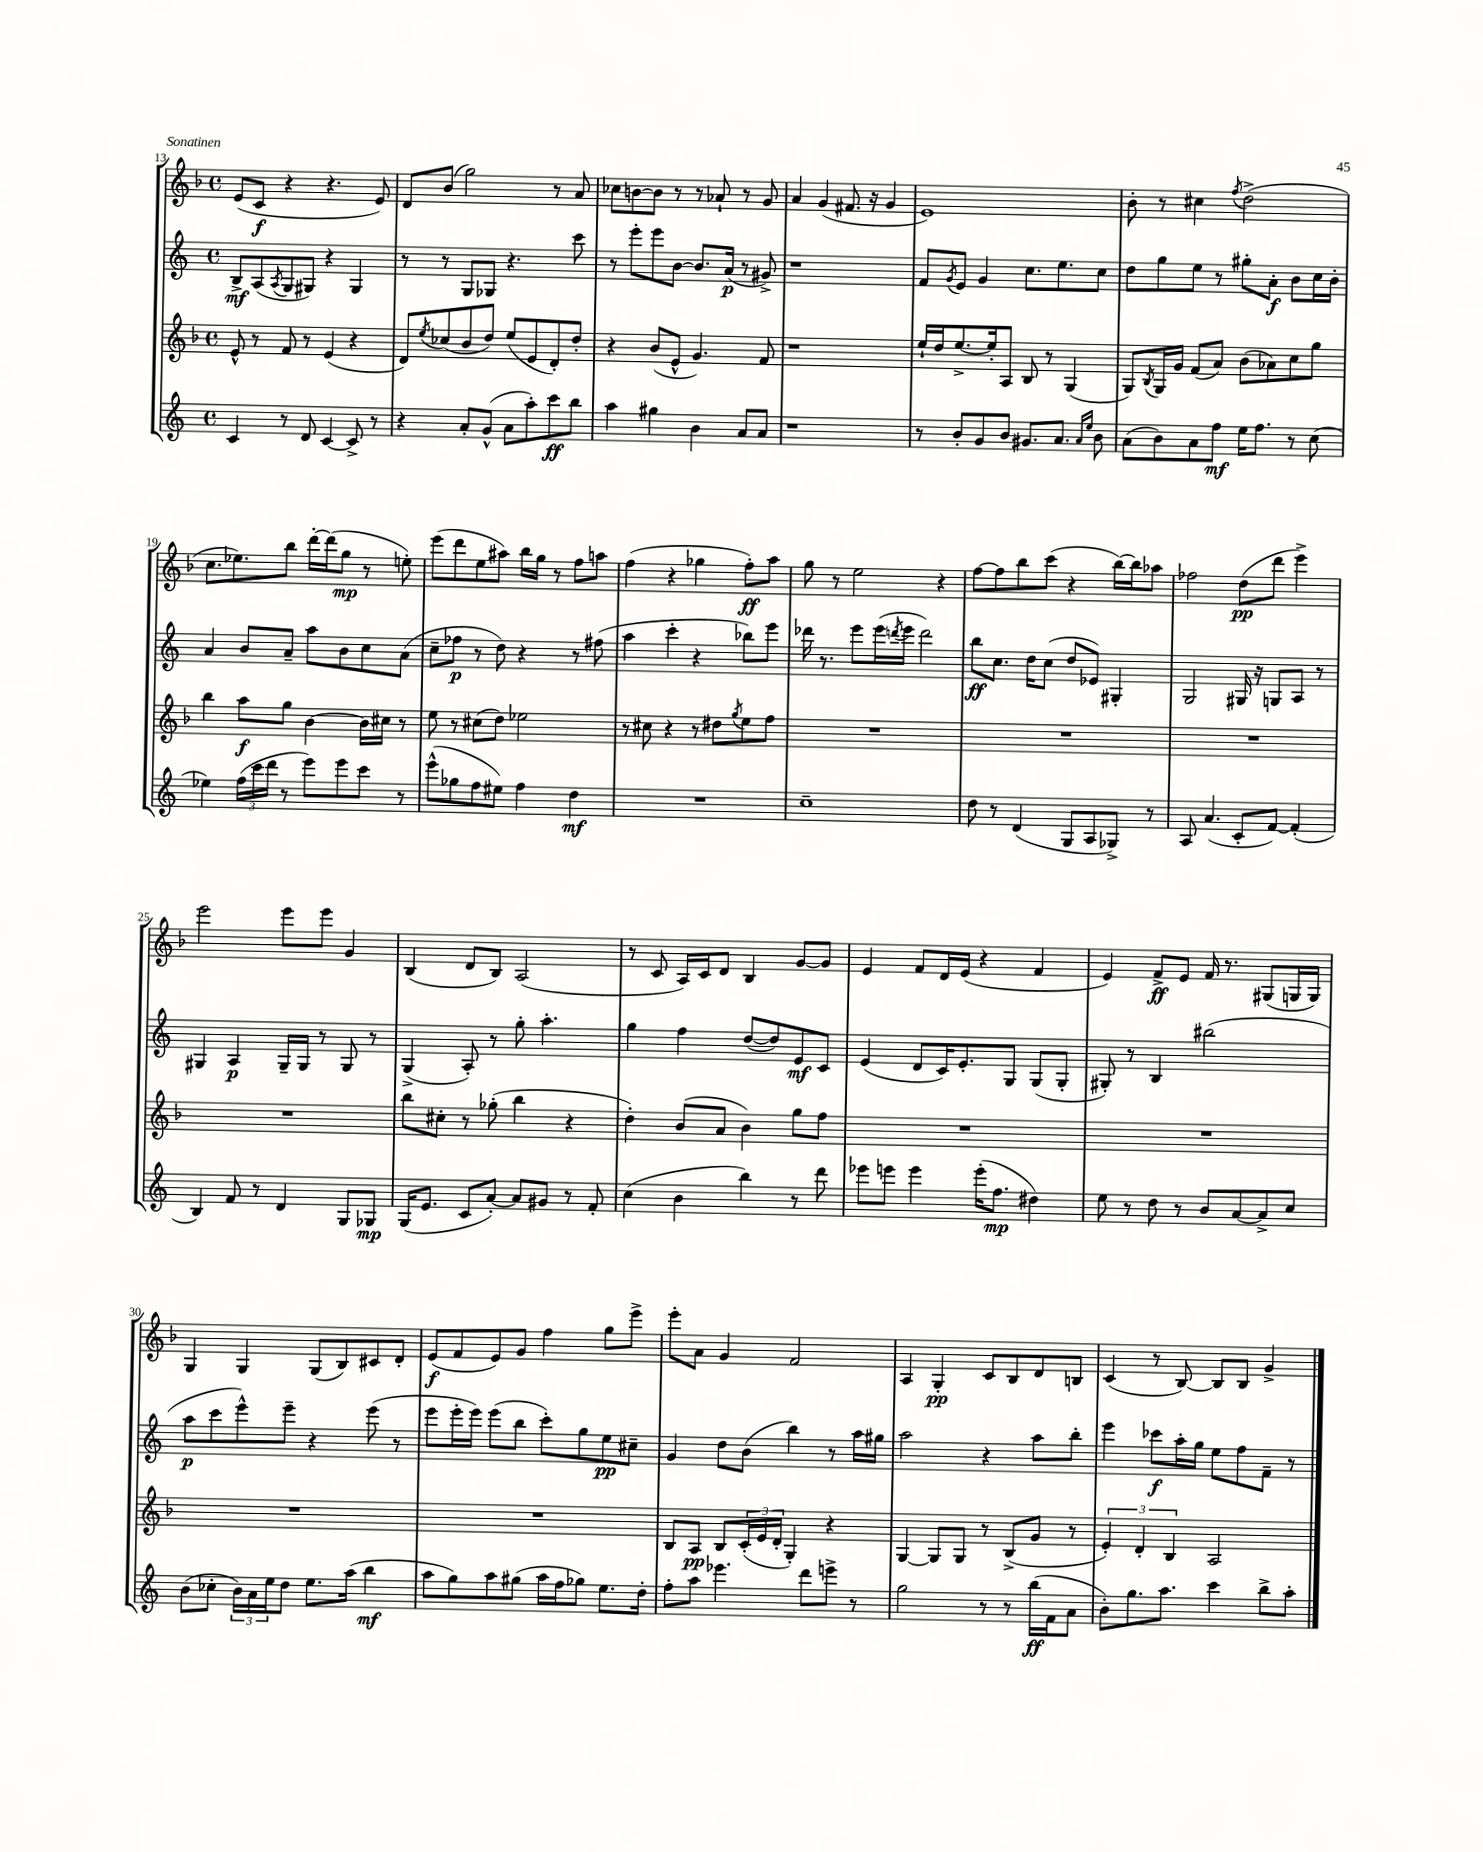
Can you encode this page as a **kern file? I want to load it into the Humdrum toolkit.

**kern	**dynam	**kern	**dynam	**kern	**dynam	**kern	**dynam
*part4	*part4	*part3	*part3	*part2	*part2	*part1	*part1
*staff4	*staff4	*staff3	*staff3	*staff2	*staff2	*staff1	*staff1
*clefG2	*	*clefG2	*	*clefG2	*	*clefG2	*
*k[]	*	*k[b-]	*	*k[]	*	*k[b-]	*
*M4/4	*	*M4/4	*	*M4/4	*	*M4/4	*
*met(c)	*	*met(c)	*	*met(c)	*	*met(c)	*
=13	=13	=13	=13	=13	=13	=13	=13
4c/	.	8e^^/	.	8B^/L	mf	(8e/L	.
.	.	8r	.	(8A/	.	8c/J	f
.	.	.	.	8qA/	.	.	.
8r	.	8f/	.	8G/	.	4r	.
8d/	.	8r	.	8G#X/J)	.	.	.
[4c/	.	(4e/	.	4r	.	4.r	.
8c^/]	.	4r	.	4G#/	.	.	.
8r	.	.	.	.	.	8e/)	.
=14	=14	=14	=14	=14	=14	=14	=14
4r	.	8d/L)	.	8r	.	8d/L	.
.	.	8qee/	.	.	.	.	.
.	.	(8cc-X/	.	8r	.	(8b-/J	.
8a'/L	.	8b-/	.	8G/L	.	2gg\)	.
(8g^^/J	.	8dd/J)	.	8G-X/J	.	.	.
8a\L	.	(8ee/L	.	4.r	.	.	.
8aa'\)	.	8e/	.	.	.	.	.
8ccc\	ff	8d'/)	.	.	.	8r	.
8bb\J	.	8dd'/J	.	8ccc\	.	8a/	.
=15	=15	=15	=15	=15	=15	=15	=15
4aa\	.	4r	.	8r	.	8cc-X\L	.
.	.	.	.	8eee'\L	.	[8bn\	.
4gg#X\	.	(8b-/L	.	8eee\	.	8b\J]	.
.	.	8e^^/J	.	[8b\J	.	8r	.
4b\	.	4.g/)	.	8.b/L]	.	8r	.
.	.	.	.	.	.	8a-X`/	.
.	.	.	.	(16a/Jk	p	.	.
8a/L	.	.	.	8r	.	8r	.
8a/J	.	8f/	.	8g#X^/)	.	8g/	.
=16	=16	=16	=16	=16	=16	=16	=16
1r	.	1r	.	1r	.	4a/	.
.	.	.	.	.	.	(4g/	.
.	.	.	.	.	.	8.f#X/	.
.	.	.	.	.	.	16r	.
.	.	.	.	.	.	4g/	.
=17	=17	=17	=17	=17	=17	=17	=17
8r	.	16ee`/LL	.	8f/L	.	1e)	.
.	.	16dd/J	.	.	.	.	.
.	.	.	.	8qg/	.	.	.
8b'/L	.	[8.ee^/	.	8e/J	.	.	.
8g/	.	.	.	4g/	.	.	.
.	.	16ee'/k]	.	.	.	.	.
8b/J	.	8A/J	.	.	.	.	.
8.g#X/L	.	8B-/	.	8.cc\L	.	.	.
.	.	8r	.	.	.	.	.
8.a/J	.	.	.	8.ee\	.	.	.
.	.	(4G/	.	.	.	.	.
16qqa/LL	.	.	.	.	.	.	.
16qqee/JJ	.	.	.	.	.	.	.
8b\	.	.	.	8cc\J	.	.	.
=18	=18	=18	=18	=18	=18	=18	=18
(8a\L	.	8G/L)	.	8dd\L	.	8b-'\	.
.	.	8qB-/	.	.	.	.	.
8b\)	.	16G/L	.	8gg\	.	8r	.
.	.	16g/JJ	.	.	.	.	.
8a\	.	(8f/L	.	8ee\J	.	4cc#X\	.
8ff\J	mf	8a/J)	.	8r	.	.	.
.	.	.	.	.	.	8qff/	.
16ee\KL	.	(8b-\L	.	8gg#X'\L	.	(2dd^\	.
8.ff\J	.	.	.	.	.	.	.
.	.	8a-X\)	.	8a'\J	f	.	.
8r	.	8cc\	.	8b\L	.	.	.
(8cc\	.	8gg\J	.	16cc\L	.	.	.
.	.	.	.	16b'\JJ	.	.	.
!!LO:LB:g=z
=19	=19	=19	=19	=19	=19	=19	=19
4ee-X\)	.	4bb-\	.	4a/	.	8.cc\L	.
.	.	.	.	.	.	8.ee-X\)	.
(24ff\LL	.	8aa\L	f	8b/L	.	.	.
24ccc\	.	.	.	.	.	.	.
24ddd\JJ	.	.	.	.	.	.	.
8r	.	8gg\J	.	8a~/J	.	8bb-\J	.
8eee\L)	.	[4b-\	.	8aa\L	.	[16ddd'\LL	.
.	.	.	.	.	.	(16ddd\J]	.
8eee\	.	.	.	8b\	.	8gg\J	mp
8ccc\J	.	16b-\LL]	.	8cc\	.	8r	.
.	.	16cc#X\JJ	.	.	.	.	.
8r	.	8r	.	(8a\J	.	8een'\)	.
=20	=20	=20	=20	=20	=20	=20	=20
(8eee^^\L	.	8ee\	.	8cc~\L	.	(8eee\L	.
8gg-X\	.	8r	.	8ff-X\J	p	8ddd\	.
8ff\	.	(8cc#X\L	.	8r	.	8ee\	.
8ee#X\J)	.	8dd\J)	.	8dd\)	.	8aa#X\J)	.
4ff\	.	2ee-X\	.	4r	.	16bb-\LL	.
.	.	.	.	.	.	16gg\JJ	.
.	.	.	.	.	.	8r	.
4dd\	mf	.	.	8r	.	8ff\L	.
.	.	.	.	(8ff#X\	.	8aan\J	.
=21	=21	=21	=21	=21	=21	=21	=21
1r	.	8r	.	4aa\	.	(4ff\	.
.	.	8cc#X\	.	.	.	.	.
.	.	4r	.	4ccc'\	.	4r	.
.	.	8r	.	4r	.	4gg-X\	.
.	.	8dd#X\L	.	.	.	.	.
.	.	8qgg/	.	.	.	.	.
.	.	8ee\	.	8bb-X\L)	.	8ff'\L)	ff
.	.	8ff\J	.	8eee\J	.	8aa\J	.
=22	=22	=22	=22	=22	=22	=22	=22
1cc~	.	1r	.	16ddd-X\	.	8gg\	.
.	.	.	.	8.r	.	.	.
.	.	.	.	.	.	8r	.
.	.	.	.	8eee\L	.	2ee\	.
.	.	.	.	(16eee\L	.	.	.
.	.	.	.	8qdddn/	.	.	.
.	.	.	.	16eee\JJ	.	.	.
.	.	.	.	2ddd\)	.	.	.
.	.	.	.	.	.	4r	.
=23	=23	=23	=23	=23	=23	=23	=23
8dd\	.	1r	.	8bb\L	ff	[8ff\L	.
8r	.	.	.	8.cc\J	.	8ff\]	.
(4d/	.	.	.	.	.	8bb-\	.
.	.	.	.	16dd\KL	.	.	.
.	.	.	.	(8cc\J	.	(8ccc\J	.
8G/L	.	.	.	8dd/L	.	4r	.
8A/	.	.	.	8e-X/J)	.	.	.
8G-X^/J)	.	.	.	4G#X'/	.	[16bb-\LL)	.
.	.	.	.	.	.	16bb-\J]	.
8r	.	.	.	.	.	8aa-X\J	.
=24	=24	=24	=24	=24	=24	=24	=24
8A/	.	1r	.	2G/	.	2ff-X\	.
(4.a/	.	.	.	.	.	.	.
8c'/L	.	.	.	16G#X/	.	(8dd\L	pp
.	.	.	.	16r	.	.	.
[8f/J)	.	.	.	8Gn/L	.	8ddd\J	.
(4f'/]	.	.	.	8A/J	.	4eee^\)	.
.	.	.	.	8r	.	.	.
!!LO:LB:g=z
=25	=25	=25	=25	=25	=25	=25	=25
4B/)	.	1r	.	4G#X/	.	2eee\	.
8f/	.	.	.	4A/	p	.	.
8r	.	.	.	.	.	.	.
4d/	.	.	.	16G#~/LL	.	8eee\L	.
.	.	.	.	16G#/JJ	.	.	.
.	.	.	.	8r	.	8eee\J	.
8G/L	.	.	.	8G#/	.	4g/	.
8G-X/J	mp	.	.	8r	.	.	.
=26	=26	=26	=26	=26	=26	=26	=26
(16G/KL	.	8bb-\L	.	(4G^/	.	(4B-/	.
8.e/J	.	.	.	.	.	.	.
.	.	8cc#X'\J	.	.	.	.	.
8c/L	.	8r	.	8A'/)	.	8d/L	.
[8a'/J)	.	(8gg-X'\	.	8r	.	8B-/J)	.
8a/L]	.	4bb-\	.	8gg'\	.	(2A/	.
8g#X/J	.	.	.	4.aa'\	.	.	.
8r	.	4r	.	.	.	.	.
8f'/	.	.	.	.	.	.	.
=27	=27	=27	=27	=27	=27	=27	=27
(4cc\	.	4dd'\)	.	4gg\	.	8r	.
.	.	.	.	.	.	8c/	.
4b\	.	(8b-/L	.	4ff\	.	16A/LL)	.
.	.	.	.	.	.	16c/J	.
.	.	8a/J	.	.	.	8d/J	.
4bb\)	.	4b-\)	.	([8dd/L	.	4B-/	.
.	.	.	.	8dd/])	.	.	.
8r	.	8gg\L	.	8e/	mf	[8g/L	.
8ddd\	.	8ff\J	.	8c/J	.	8g/J]	.
=28	=28	=28	=28	=28	=28	=28	=28
8eee-X\L	.	1r	.	(4e/	.	4e/	.
8eeen\J	.	.	.	.	.	.	.
4eee\	.	.	.	8d/L	.	8f/L	.
.	.	.	.	16c/K)	.	16d/L	.
.	.	.	.	8.e'/	.	(16e/JJ	.
(16eee'\KL	.	.	.	.	.	4r	.
8.ff\J	mp	.	.	.	.	.	.
.	.	.	.	8G/J	.	.	.
4dd#X\)	.	.	.	(8G/L	.	4f/	.
.	.	.	.	8G'/J	.	.	.
=29	=29	=29	=29	=29	=29	=29	=29
8ee\	.	1r	.	8G#X'/)	.	4e/)	.
8r	.	.	.	8r	.	.	.
8dd\	.	.	.	4B/	.	8f^/L	ff
8r	.	.	.	.	.	8e/J	.
8b/L	.	.	.	(2bb#X\	.	16f/	.
.	.	.	.	.	.	8.r	.
[8a/	.	.	.	.	.	.	.
8a^/]	.	.	.	.	.	(8G#X/L	.
8cc/J	.	.	.	.	.	16Gn/L	.
.	.	.	.	.	.	16G/JJ)	.
!!LO:LB:g=z
=30	=30	=30	=30	=30	=30	=30	=30
(8b\L	.	1r	.	8aa\L	p	4G/	.
8cc-X'\J	.	.	.	8ccc\	.	.	.
24b\LL)	.	.	.	8eee^^\)	.	4G/	.
24a\	.	.	.	.	.	.	.
24ee\J	.	.	.	.	.	.	.
8dd\J	.	.	.	8eee~\J	.	.	.
8.ee\L	.	.	.	4r	.	(8G/L	.
.	.	.	.	.	.	8B-/)	.
(16aa\Jk	.	.	.	.	.	.	.
4bb\	mf	.	.	(8eee\	.	8c#X/	.
.	.	.	.	8r	.	8d'/J	.
=31	=31	=31	=31	=31	=31	=31	=31
8aa\L	.	1r	.	8eee\L	.	(8e/L	f
8gg\)	.	.	.	16eee'\L	.	8f/	.
.	.	.	.	16eee\JJ)	.	.	.
8aa\	.	.	.	(8eee\L	.	8e/)	.
(8gg#X\J	.	.	.	8bb\J	.	8g/J	.
16aa\LL	.	.	.	8ccc'\L)	.	4ff\	.
16ff\J	.	.	.	.	.	.	.
8gg-X\J)	.	.	.	8gg\	.	.	.
8.ee\L	.	.	.	8ee\	pp	8gg\L	.
.	.	.	.	8cc#X~\J	.	8eee^\J	.
16dd'\Jk	.	.	.	.	.	.	.
=32	=32	=32	=32	=32	=32	=32	=32
8ff'\L	.	8B-/L	.	4g/	.	8eee'\L	.
8aa\J	.	8A/J	pp	.	.	8a\J	.
4.eee-X\	.	8B-/L	.	8dd\L	.	4g/	.
.	.	(24c'/L	.	(8b\J	.	.	.
.	.	24e/	.	.	.	.	.
.	.	24d'/JJ	.	.	.	.	.
.	.	4G'/)	.	4bb\)	.	2f/	.
8ddd\L	.	.	.	.	.	.	.
8eeen^\J	.	4r	.	8r	.	.	.
8r	.	.	.	16aa\LL	.	.	.
.	.	.	.	16gg#X\JJ	.	.	.
=33	=33	=33	=33	=33	=33	=33	=33
2gg\	.	[4G/	.	2aa\	.	4A/	.
.	.	8G/L]	.	.	.	4G'/	pp
.	.	8G/J	.	.	.	.	.
8r	.	8r	.	4r	.	8c/L	.
8r	.	(8B-^/L	.	.	.	8B-/	.
(16bb\LL	ff	8g/J	.	8aa\L	.	8d/	.
16f\J	.	.	.	.	.	.	.
8a\J	.	8r	.	8bb'\J	.	8Bn/J	.
=34	=34	=34	=34	=34	=34	=34	=34
8b'\L)	.	6e'/)	.	4eee\	.	(4c/	.
8.gg\	.	.	.	.	.	.	.
.	.	6d'/	.	.	.	.	.
.	.	.	.	8ccc-X\L	f	8r	.
8.aa\J	.	.	.	.	.	.	.
.	.	6B-/	.	.	.	.	.
.	.	.	.	16aa'\L	.	[8B-/)	.
.	.	.	.	16gg\JJ	.	.	.
4ccc\	.	2A/	.	8ee\L	.	8B-/L]	.
.	.	.	.	8ff\	.	8B-/J	.
8bb^\L	.	.	.	8f~\J	.	4g^/	.
8aa'\J	.	.	.	8r	.	.	.
==	==	==	==	==	==	==	==
*-	*-	*-	*-	*-	*-	*-	*-
